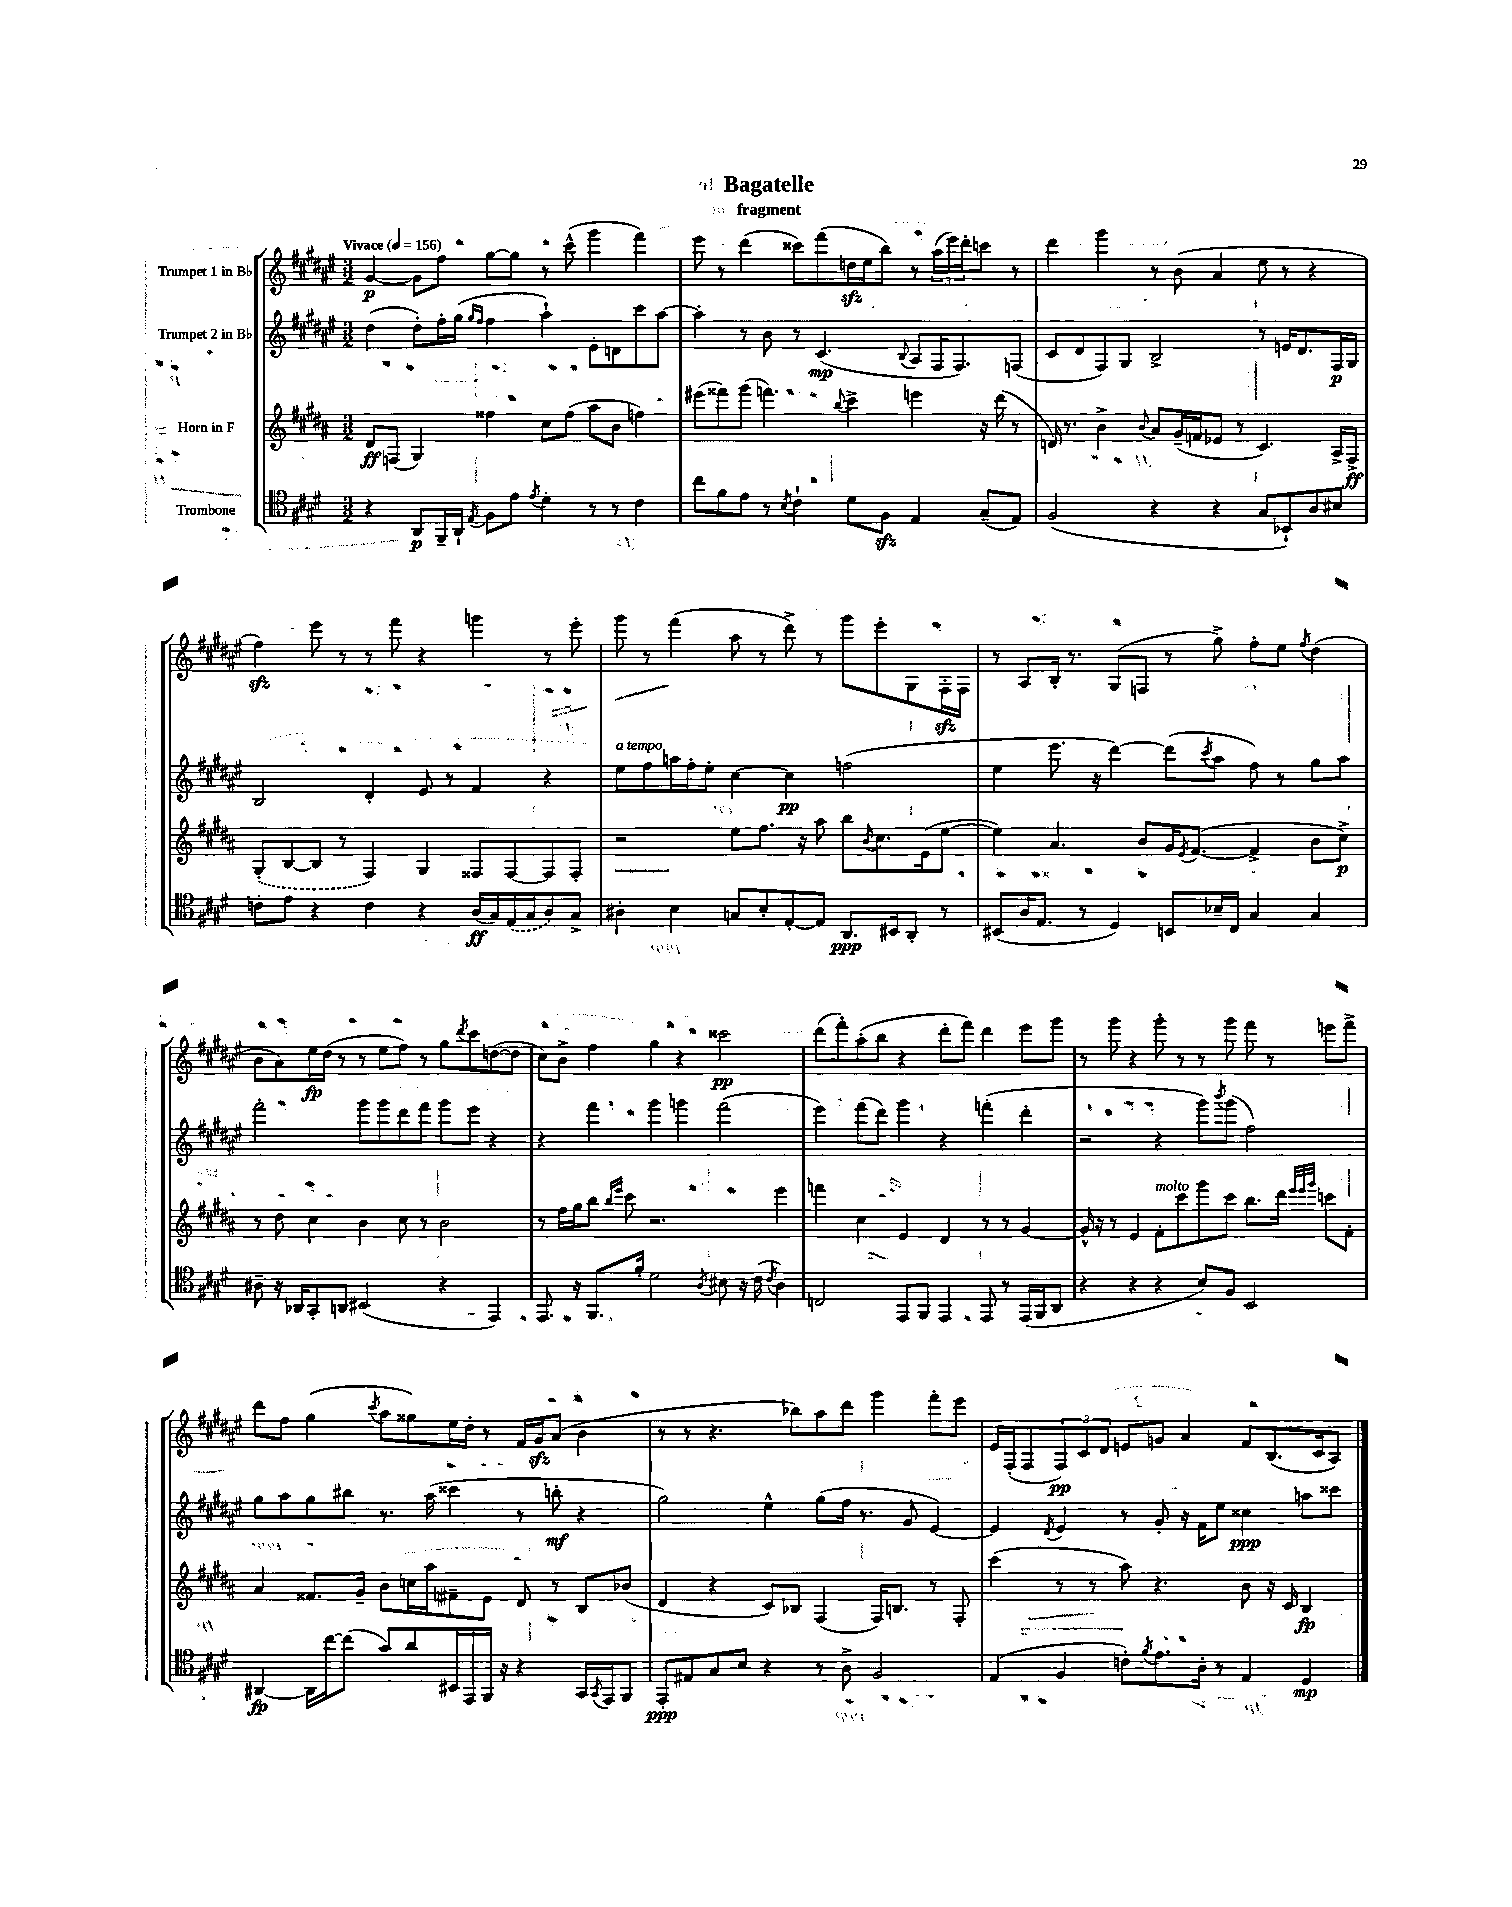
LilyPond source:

\header { title = "Bagatelle" subtitle = "fragment" }
<<
\new StaffGroup <<
\new Staff = "s0" \with { instrumentName = "Trumpet 1 in Bb" } {
    \clef treble \key fis \major \numericTimeSignature \time 3/2 \tempo "Vivace" 4 = 156
    gis'4~\p gis'8 fis''8 gis''8~ gis''8 r8 cis'''8-^( gis'''4 fis'''4) |
    eis'''8 r8 dis'''4( cisis'''8) fis'''8( d''16\sfz eis''16 b''8) r8 \tuplet 3/2 { ais''16( eis'''16) dis'''16-. } c'''8 r8 |
    dis'''4 gis'''4 r8 b'8( ais'4 eis''8 r8 r4 |
    fis''4\sfz) eis'''8 r8 r8 fis'''8 r4 g'''4 r8 eis'''8-. |
    gis'''8 r8 fis'''4( ais''8 r8 dis'''8->) r8 gis'''8 eis'''8-. gis8 fis16-.\sfz fis16 |
    r8 ais8 b16-. r8. gis8( f8 r8 gis''8->) fis''8-. eis''8 \acciaccatura { fis''8 } dis''4( |
    b'8 ais'8) eis''16\fp dis''16( r8 r8 eis''8 fis''8) r8 gis''8 \acciaccatura { dis'''8 } cis'''8 d''8~( d''8 |
    cis''8) b'8-> fis''4 gis''4 r4 cisis'''2\pp |
    dis'''8( fis'''8-.) ais''8-.( b''8 r4 dis'''8-. fis'''8) dis'''4 eis'''8 gis'''8 |
    r8 gis'''8 r4 gis'''8-. r8 r8 gis'''8 fis'''8 r8 e'''8 fis'''8-> |
    dis'''8 fis''8 gis''4( \acciaccatura { cis'''8 } ais''8 gisis''8) eis''16 dis''16-. r8 fis'16 gis'16\sfz ais'8( b'4 |
    r8 r8 r4. bes''8) ais''8 dis'''8 gis'''4 fis'''8-. eis'''8 |
    eis'16 fis16-.( fis8 \tuplet 3/2 { fis8\pp) cis'8 dis'8 } e'8 g'8 ais'4 fis'8 b8.( cis'16 ais8) \bar "|." |
}
\new Staff = "s1" \with { instrumentName = "Trumpet 2 in Bb" } {
    \clef treble \key fis \major \numericTimeSignature \time 3/2
    dis''4( dis''8-.) fis''16-. gis''16( \grace { gis''16 fis''16 } fis''4 ais''4-!) eis'8-. d'8 cis'''8 ais''8~ |
    ais''4-. r8 b'8 r8 cis'4.\mp( \appoggiatura { b8 } ais8 fis16 fis8.) f8( |
    cis'8 dis'8 fis8) gis8 b2-> r8 e'16 dis'8. fis16\p gis16 |
    b2 dis'4-. eis'8 r8 fis'4 r4 |
    eis''8^\markup { \italic "a tempo" } fis''8 a''16 fis''16-. eis''8-. cis''4~ cis''4\pp f''2( |
    eis''4 eis'''8. r16 dis'''4~) dis'''8( \acciaccatura { cis'''8 } ais''8 fis''8) r8 gis''8 ais''8 |
    fis'''2-. gis'''8 gis'''8 dis'''8 fis'''8 gis'''8 eis'''8 r4 |
    r4 fis'''4 gis'''4 g'''4 fis'''2( |
    eis'''4) fis'''8( dis'''8) gis'''4 r4 f'''4-.( dis'''4-. |
    r2 r4 gis'''8) \acciaccatura { b'''8 } gis'''8( fis''2) |
    gis''8 ais''8 gis''8 bis''8 r8. ais''16( cisis'''4 r8 b''8-.\mf r4 |
    gis''2) eis''4-^ gis''8( fis''16 r8. gis'8 eis'4~) |
    eis'4 \acciaccatura { dis'8 } eis'4 r8 gis'8-. r16 fis'16 eis''8 cisis''4\ppp a''8 cisis'''8 \bar "|." |
}
\new Staff = "s2" \with { instrumentName = "Horn in F" } {
    \clef treble \key b \major \numericTimeSignature \time 3/2
    dis'8\ff f8( gis4) fisis''4 cis''8 fisis''8( ais''8 b'8 f''4) |
    eis'''8( fisis'''8) gis'''8( f'''4.) \appoggiatura { b''8 } cis'''4-> e'''4 r16 dis'''16( r8 |
    d'16) r8. b'4-> \appoggiatura { b'8 } ais'8 gis'16--( f'16 ees'8 r8 cis'4.) ais16-> fis16->\ff |
    \once \slurDashed gis8-.( b8~ b8 r8 fis4) gis4 fisis8 fisis8~ fisis8 fisis8-. |
    r2 e''8 fis''8. r16 ais''8 b''8 \acciaccatura { b'8 } cis''8. e'16( e''8~ |
    e''4) ais'4. b'8 gis'16 \acciaccatura { e'8 } fis'8.~( fis'4-> b'8 cis''8->\p) |
    r8 dis''8 cis''4 b'4 cis''8 r8 b'2 |
    r8 fis''16 gis''16 b''8 \grace { b''16 e'''16 } cis'''8 r2. e'''4 |
    f'''4 cis''4 e'4 dis'4 r8 r8 gis'4~ |
    gis'16-^ r16 r8 e'4 fis'8-.^\markup { \italic "molto" } cis'''8 gis'''8 cis'''8 b''8. dis'''16 \grace { e'''32 e'''32 gis'''32 } c'''8 fis'8-. |
    ais'4 fisis'8. gis'16-- b'8 c''16 ais''16 fis'8-- e'8 dis'8 r8 b8 bes'8( |
    dis'4 r4 cis'8) bes8 fis4( fis16) b8. r8 fis8-. |
    cis'''4( r8 r8 ais''8) r4. b'8 r16 cis'16 b4\fp \bar "|." |
}
\new Staff = "s3" \with { instrumentName = "Trombone" } {
    \clef tenor \key e \major \numericTimeSignature \time 3/2
    r4 a,8\p fis,16-- a,16-! \acciaccatura { e8 } fis8 e'8 \acciaccatura { e'8 } dis'4-. r8 r8 cis'4 |
    cis''8 fis'8 e'8 r8 \acciaccatura { b8 } cis'4-! dis'8 fis8\sfz e4 gis8--( e8) |
    fis2( r4 r4 gis8 bes,8-!) a8 bis8 |
    c'8-. e'8 r4 c'4 r4 a16\ff( gis16) \once \slurDashed e16( gis16 a8) gis8-> |
    ais4-. b4 g8 b8-. e8~-. e8 a,8.\ppp bis,16 a,8-. r8 |
    bis,8( a16 e8. r8 dis4) b,8 bes16-- cis16 gis4 gis4 |
    ais8-- r16 aes,16 gis,8-. a,8 bis,2( r4 e,4) |
    e,8. r16 fis,8. fis'16-. dis'2 \acciaccatura { a8 } bis8 r16 cis'16( \acciaccatura { cis'8 } a4) |
    c2 e,8 fis,8 e,4 e,8 r8 e,16( fis,16 a,8 |
    r4 r4 r4 b8) fis8 b,2 |
    ais,4~\fp ais,16 cis''16~ cis''8( gis'8) a'8 bis,16 e,16 fis,16 r16 r4 gis,16 \acciaccatura { gis,8 } e,16 fis,8 |
    e,8-.\ppp eis8 gis8 b8 r4 r8 a8-> fis2 |
    e4( fis4 c'8-.) \acciaccatura { fis'8 } e'8. a16-. r8 e4 dis4\mp \bar "|." |
}
>>
>>
\layout { \context { \Score \remove "Bar_number_engraver" } }
